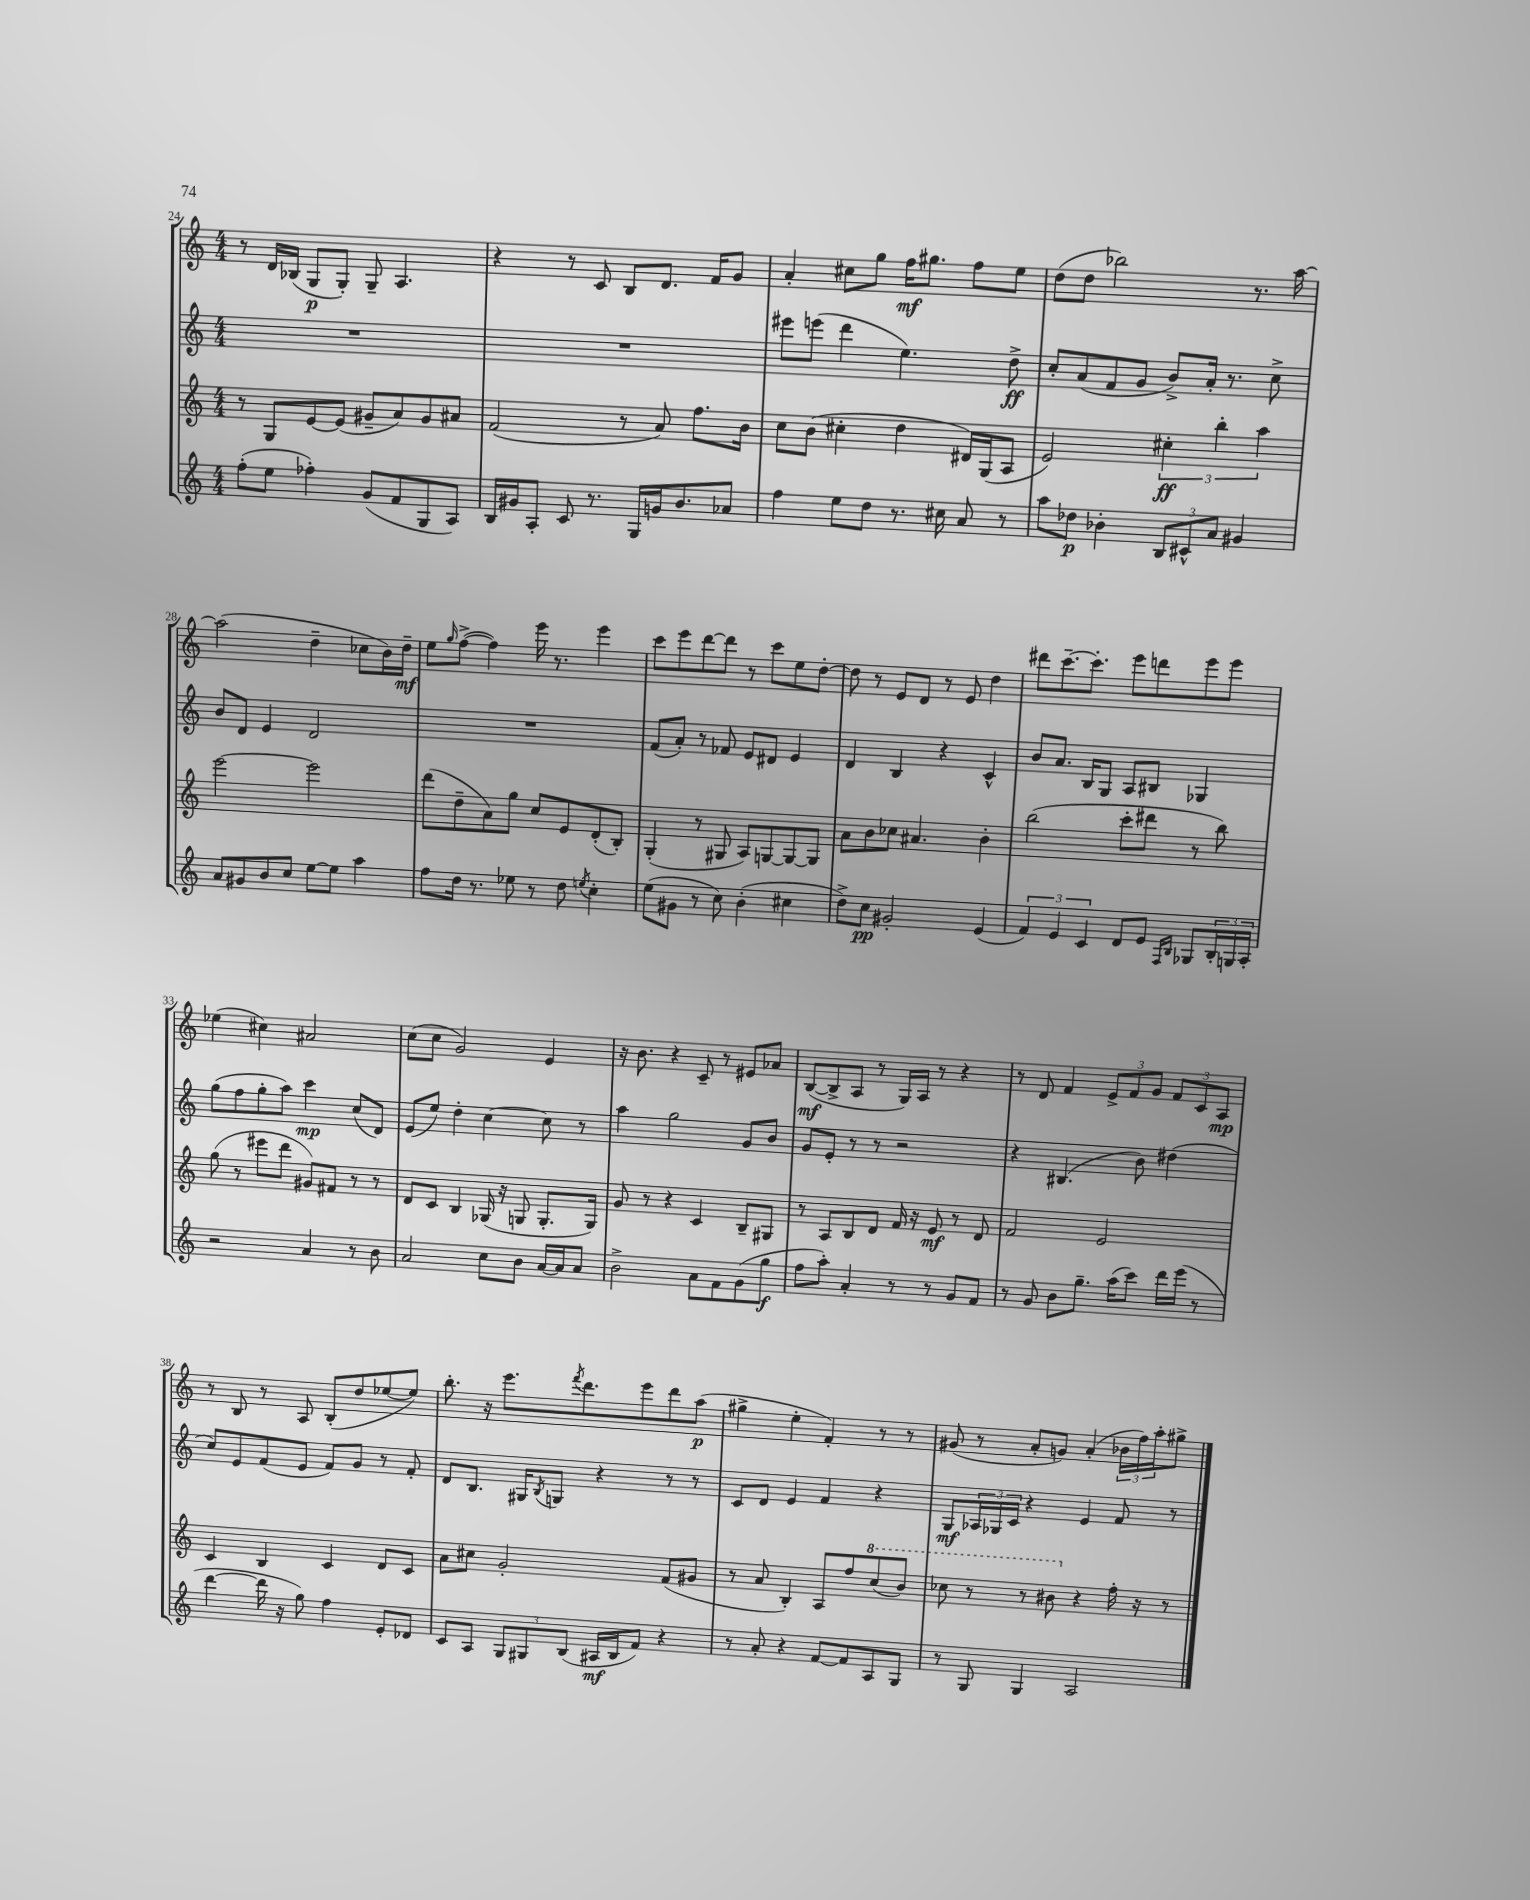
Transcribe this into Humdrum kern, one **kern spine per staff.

**kern	**kern	**kern	**kern
*staff4	*staff3	*staff2	*staff1
*clefG2	*clefG2	*clefG2	*clefG2
*k[]	*k[]	*k[]	*k[]
*M4/4	*M4/4	*M4/4	*M4/4
(8ff'	8r	1r	8r
8ee	8G	.	16d
.	.	.	(16B-
4ff-')	[8e	.	8G
.	(8e]	.	8G')
(8g	8g#~	.	8G~
8f	8a)	.	4.A
8G	8g#	.	.
8A)	8a#	.	.
=	=	=	=
16B	(2f	1r	4r
16g#	.	.	.
8A'	.	.	.
8c	.	.	8r
8.r	.	.	8c
.	8r	.	8B
16G	.	.	.
16g	8a)	.	8.d
8.b	.	.	.
.	8.ff	.	.
.	.	.	16f
8a-	.	.	8g
.	16b	.	.
=	=	=	=
4ff	8cc	8eee#	4a'
.	(8b	(8eee	.
8ee	4cc#'	4ddd	8cc#
8dd	.	.	8gg
8.r	4dd	4.ee)	16ff
.	.	.	8.gg#
16cc#	.	.	.
8a	16d#)	.	8ff
.	(16G	.	.
8r	8A	8dd^	8ee
=	=	=	=
8aa	2e)	8cc'	(8dd
8dd-	.	(8a	8dd
4b-'	.	8f	2bb-)
.	.	8g	.
12B	6cc#'	8b^)	.
12c#^^	.	.	.
.	.	16a'	.
12a	6bb'	.	.
.	.	8.r	.
4g#	.	.	8.r
.	6aa	.	.
.	.	8cc^	.
.	.	.	[16aa
=	=	=	=
8a	[2eee	8b	(2aa]
8g#	.	8d	.
8b	.	4e	.
8cc	.	.	.
[8ee	2eee]	2d	4dd~
8ee]	.	.	.
4aa	.	.	8cc-
.	.	.	16b)
.	.	.	16dd~
=	=	=	=
8ff	(8ddd	1r	8ee
.	.	.	16qqgg
16dd	8dd~	.	([8ff^
8.r	.	.	.
.	8a)	.	4ff])
8ee-	8gg	.	.
8r	8cc	.	16eee
.	.	.	8.r
8dd	8e	.	.
8qee	.	.	.
4cc'	(8d'	.	4eee
.	8B')	.	.
=	=	=	=
(8ee	(4G'	(8f	8ccc
8g#	.	8a')	8eee
8r	8r	8r	[8ddd
8cc)	8G#	8f-	8ddd]
(4b'	8A)	8e	8r
.	[8G	8d#	8ccc
4cc#	8G_	4e	8ee
.	8G]	.	[8dd'
=	=	=	=
8dd^)	8a	4d	8dd]
8cc	8b	.	8r
2g#'	8cc-	4B	8e
.	4.a#	.	8d
.	.	4r	8r
.	.	.	8e
(4e	4b'	4c^^	4dd
=	=	=	=
6f)	(2bb	8b	8ddd#
.	.	8.a	[8.ccc~
6e	.	.	.
.	.	16B	8.ccc']
6c	.	.	.
.	.	8G	.
8d	8ccc'	8A	8eee
8e	8ddd#	8B#	8ddd
16qqF	.	.	.
16qqB	.	.	.
8G-	8r	4G-	8eee
24B'	8bb)	.	8eee
24G	.	.	.
24A'	.	.	.
=	=	=	=
2r	(8gg	(8gg	(4ee-
.	8r	8ff	.
.	8eee#	8gg'	4cc#)
.	8ddd	8aa)	.
4a	8g#)	4ccc	2a#
.	8f#	.	.
8r	8r	(8cc	.
8b	8r	8d)	.
=	=	=	=
2a	8d	(8e	(8cc
.	8c	8ee)	8cc
.	4B	4dd'	2g)
8cc	(16G-	[4cc	.
.	16r	.	.
8b	8G	.	.
[16a	8.G'	8cc]	4e
16a]	.	.	.
8a	.	8r	.
.	16G)	.	.
=	=	=	=
2b^	8g	4aa	16r
.	.	.	8.b
.	8r	.	.
.	4r	2gg	4r
8a	4c	.	8c~
8f	.	.	8r
(8g	8B~	8g	8e#
8gg	8G#	8b	8a-
=	=	=	=
8ff	8r	8g	([8B
8aa')	8A	8e'	8B^]
4a'	8B	8r	8A
.	8d	8r	8r
8r	16f	2r	16G)
.	16r	.	16A
8r	8e	.	8r
8g	8r	.	4r
8f	8d	.	.
=	=	=	=
8r	2f	4r	8r
8g	.	.	8d
8b	.	(4.B#	4f
8.gg~	.	.	.
.	2e	.	12e^
(16aa	.	.	.
.	.	.	12f
8ccc)	.	8b)	.
.	.	.	12g
16ddd	.	(4dd#	12f
(16eee	.	.	.
.	.	.	12c
8r	.	.	.
.	.	.	12A
=	=	=	=
[4ddd	4c	8cc)	8r
.	.	8e	8B
16ddd]	4B	(8f	8r
16r	.	.	.
8gg)	.	8e	8A
4ff	4c	8f)	(8B'
.	.	8g	8dd
8e'	8d	8r	[8ee-
8d-	8c	8f'	8ee-])
=	=	=	=
8c	8a	8d	8.bb'
8A	8cc#	8.B	.
.	.	.	16r
12G	2g'	.	8.eee
.	.	16G#	.
12G#	.	.	.
.	.	8qB	.
.	.	8G	.
(12B	.	.	.
.	.	.	8qfff
.	.	.	8.ddd
16A#	.	4r	.
16B	.	.	.
8f)	.	.	8eee
4r	(8f	8r	8ddd
.	8g#	8r	(8aa
=	=	=	=
8r	8r	8c	4gg#^
8a'	8a	8d	.
4r	4B')	4e	4ee'
[8f	8A	4f	4f')
8f]	8ff	.	.
8A	(8ccc	4r	8r
8G	8bb)	.	8r
=	=	=	=
8r	8ccc-	8G	(8g#
8G	8r	24A-	8r
.	.	24G-	.
.	.	24c	.
4G	8r	4r	8a'
.	8bb#	.	8g)
2A	4r	4e	(4a'
.	16ff'	8f	24b-
.	.	.	24ff)
.	16r	.	.
.	.	.	24aa'
.	8r	8r	8gg#^
==	==	==	==
*-	*-	*-	*-
